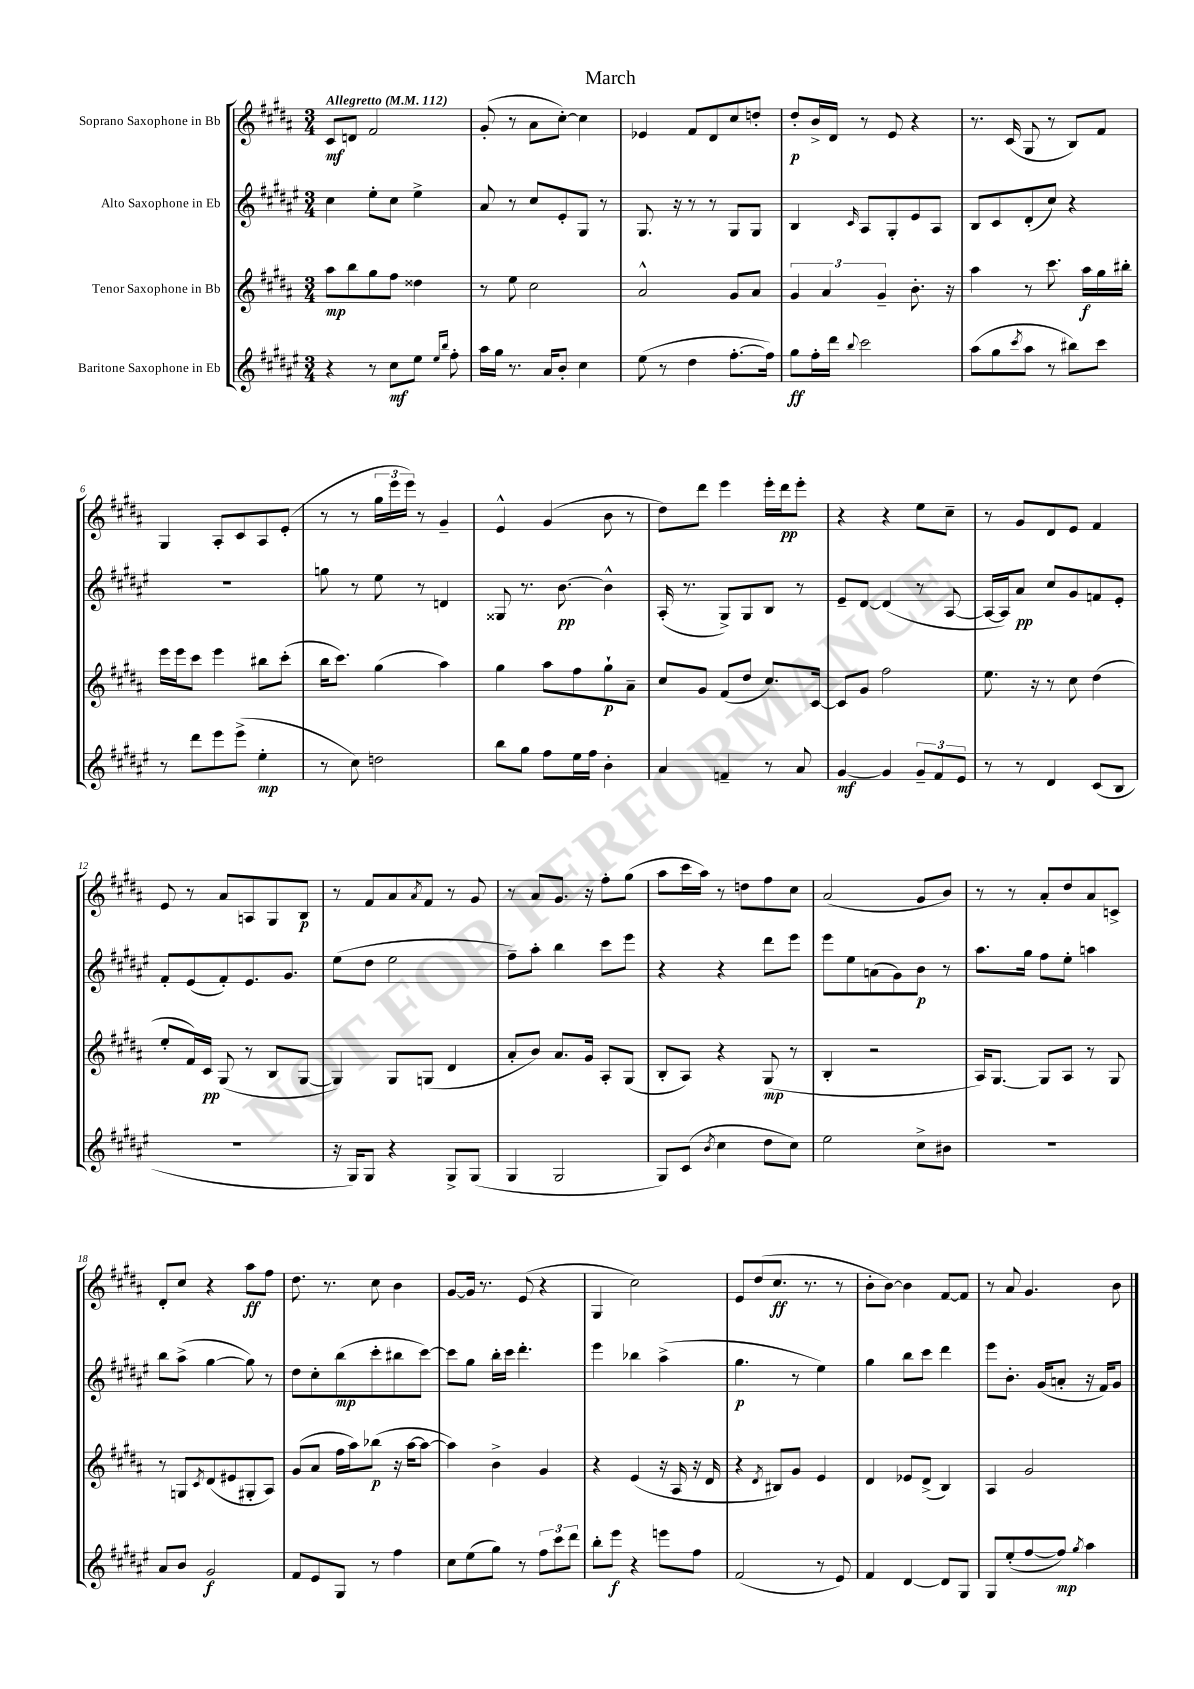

**kern	**kern	**kern	**kern
*staff4	*staff3	*staff2	*staff1
*clefG2	*clefG2	*clefG2	*clefG2
*k[f#c#g#d#a#e#]	*k[f#c#g#d#a#]	*k[f#c#g#d#a#e#]	*k[f#c#g#d#a#]
*M3/4	*M3/4	*M3/4	*M3/4
*MM112	*MM112	*MM112	*MM112
4r	8aa#	4cc#	8c#
.	8bb	.	8d
8r	8gg#	8ee#'	2f#
8cc#	8ff#	8cc#	.
8ee#	4dd##	4ee#^	.
16qqee#	.	.	.
16qqbb	.	.	.
8ff#'	.	.	.
=	=	=	=
16aa#	8r	8a#	(8g#'
16gg#	.	.	.
8.r	8ee	8r	8r
.	2cc#	8cc#	8a#
16a#	.	.	.
8b'	.	8e#'	[8cc#')
4cc#	.	8G#	4cc#]
.	.	8r	.
=	=	=	=
(8ee#	2a#^^	8.G#	4e-
8r	.	.	.
.	.	16r	.
4dd#	.	8r	8f#
.	.	8r	8d#
[8.ff#'	8g#	8G#	8cc#
.	8a#	8G#	8dd'
16ff#])	.	.	.
=	=	=	=
8gg#	6g#	4B	8dd#'
16ff#'	.	.	16b^
.	6a#	.	.
16ddd#	.	.	16d#
8qqbb	.	16qqc#	.
2ccc#	.	8A#	8r
.	6g#~	.	.
.	.	8G#'	8e
.	8.b'	8e#	4r
.	.	8A#	.
.	16r	.	.
=	=	=	=
(8aa#	4aa#	8B	8.r
8gg#	.	8c#	.
.	.	.	(16c#
8qccc#	.	.	.
8aa#	8r	(8d#'	8G#
8r	8.ccc#	8cc#)	8r
8bb#)	.	4r	8B)
.	16aa#	.	.
8ccc#	16gg#	.	8f#
.	16bb#'	.	.
=	=	=	=
8r	16eee	2.r	4G#
.	16eee	.	.
8ddd#	8ccc#	.	.
8eee#	4eee	.	8A#'
(8eee#^	.	.	8c#
4ee#'	8bb#	.	8A#
.	(8ccc#'	.	(8e'
=	=	=	=
8r	16bb	8gg	8r
.	8.ccc#)	.	.
8cc#)	.	8r	8r
2dd	(4gg#	8ee#	24gg#
.	.	.	24eee
.	.	.	24eee)
.	.	8r	8r
.	4aa#)	4d	4g#~
=	=	=	=
8bb	4gg#	8G##	4e^^
8gg#	.	8.r	.
8ff#	8aa#	.	(4g#
.	.	[8.b	.
16ee#	8ff#	.	.
16ff#	.	.	.
4b'	8gg#`	4b^^]	8b
.	8a#~	.	8r
=	=	=	=
4a#	8cc#	(16A#'	8dd#)
.	.	8.r	.
.	8g#	.	8ddd#
4f~	(8f#	8G#^)	4eee
.	8dd#	8G#	.
8r	8.cc#)	8B	16eee'
.	.	.	16ddd#
8a#	.	8r	8eee'
.	[16c#	.	.
=	=	=	=
[4g#	8c#]	8e#~	4r
.	8g#	[8d#	.
4g#]	2ff#	(4d#]	4r
12g#~	.	8r	8ee
12f#	.	.	.
.	.	[8A#	8cc#~
12e#	.	.	.
=	=	=	=
8r	8.ee	16A#_	8r
.	.	16A#])	.
8r	.	8a#	8g#
.	16r	.	.
4d#	8r	8cc#	8d#
.	8cc#	8g#	8e
(8c#	(4dd#	8f	4f#
8B	.	8e#'	.
=	=	=	=
2.r	8ee'	8f#'	8e
.	16f#)	(8e#	8r
.	16c#	.	.
.	(8G#	8f#')	8a#
.	8r	8.e#	8A
.	8B	.	8G#
.	.	8.g#	.
.	[8G#	.	8B
=	=	=	=
16r	4G#])	(8ee#	8r
16G#)	.	.	.
8G#	.	8dd#	8f#
4r	8G#	2ee#	8a#
.	.	.	8qa#
.	(8G	.	8f#
8G#^	4d#	.	8r
(8G#	.	.	8g#
=	=	=	=
4G#	8a#'	8ff#~)	8r
.	8b)	8aa#'	8a#
2G#	8.a#	4bb	8.g#
.	16g#	.	16r
.	8A#'	8ccc#	8ff#'
.	(8G#	8eee#	(8gg#
=	=	=	=
8G#)	8B'	4r	8aa#
(8c#	8A#)	.	16ccc#
.	.	.	16aa#)
8qb	.	.	.
4cc#	4r	4r	8r
.	.	.	8dd
8dd#	(8G#	8ddd#	8ff#
8cc#)	8r	8eee#	8cc#
=	=	=	=
2ee#	4B'	8eee#	(2a#
.	.	8ee#	.
.	2r	(8a	.
.	.	8g#)	.
8cc#^	.	8b	8g#
8b#	.	8r	8b)
=	=	=	=
2.r	16A#)	8.aa#	8r
.	[8.G#	.	.
.	.	.	8r
.	.	16gg#	.
.	8G#]	8ff#	8a#'
.	8A#	8ee#'	8dd#
.	8r	4aa	8a#
.	8G#	.	8c^
=	=	=	=
8a#	8r	8bb	8d#'
8b	8G	(8aa#^	8cc#
.	8qc#	.	.
2g#	(8d#	[4gg#	4r
.	8e#	.	.
.	8G#'	8gg#])	8aa#
.	8A#)	8r	8ff#
=	=	=	=
8f#	(8g#	8dd#	8.dd#
8e#	8a#	8cc#'	.
.	.	.	8.r
8G#	16ff#	(8bb	.
.	16aa#)	.	.
8r	(8bb-	8ccc#'	8cc#
4ff#	16r	8bb#	4b
.	[16aa#	.	.
.	8aa#_	[8ccc#)	.
=	=	=	=
8cc#	4aa#])	8ccc#]	[8g#
(8ee#	.	8gg#	16g#]
.	.	.	8.r
8gg#)	4b^	16bb'	.
.	.	16ccc#	.
8r	.	4.ddd#'	(8e
12ff#	4g#	.	4r
12ccc#	.	.	.
12ddd#	.	.	.
=	=	=	=
8bb'	4r	4eee#	4G#
8eee#	.	.	.
4r	(4e	4bb-	2cc#)
8eee	16r	(4aa#^	.
.	16A#	.	.
8ff#	16r	.	.
.	16d#	.	.
=	=	=	=
(2f#	4r	4.gg#	8e
.	.	.	(8dd#
.	8qd#	.	.
.	8B#)	.	8.cc#
.	8g#	8r	.
.	.	.	8.r
8r	4e	4ee#)	.
8e#)	.	.	8r
=	=	=	=
4f#	4d#	4gg#	8b'
.	.	.	[8b)
[4d#	8e-	8bb	4b]
.	(8d#^	8ccc#	.
8d#]	4B)	4ddd#	[8f#
8G#	.	.	8f#]
=	=	=	=
8G#	4A#	8eee#	8r
(8ee#'	.	8.b'	8a#
[8ff#	2g#	.	4.g#
.	.	(16g#	.
8ff#])	.	8a'	.
8qgg#	.	.	.
4aa#	.	16r	.
.	.	16f#)	.
.	.	8g#	8b
==	==	==	==
*-	*-	*-	*-
